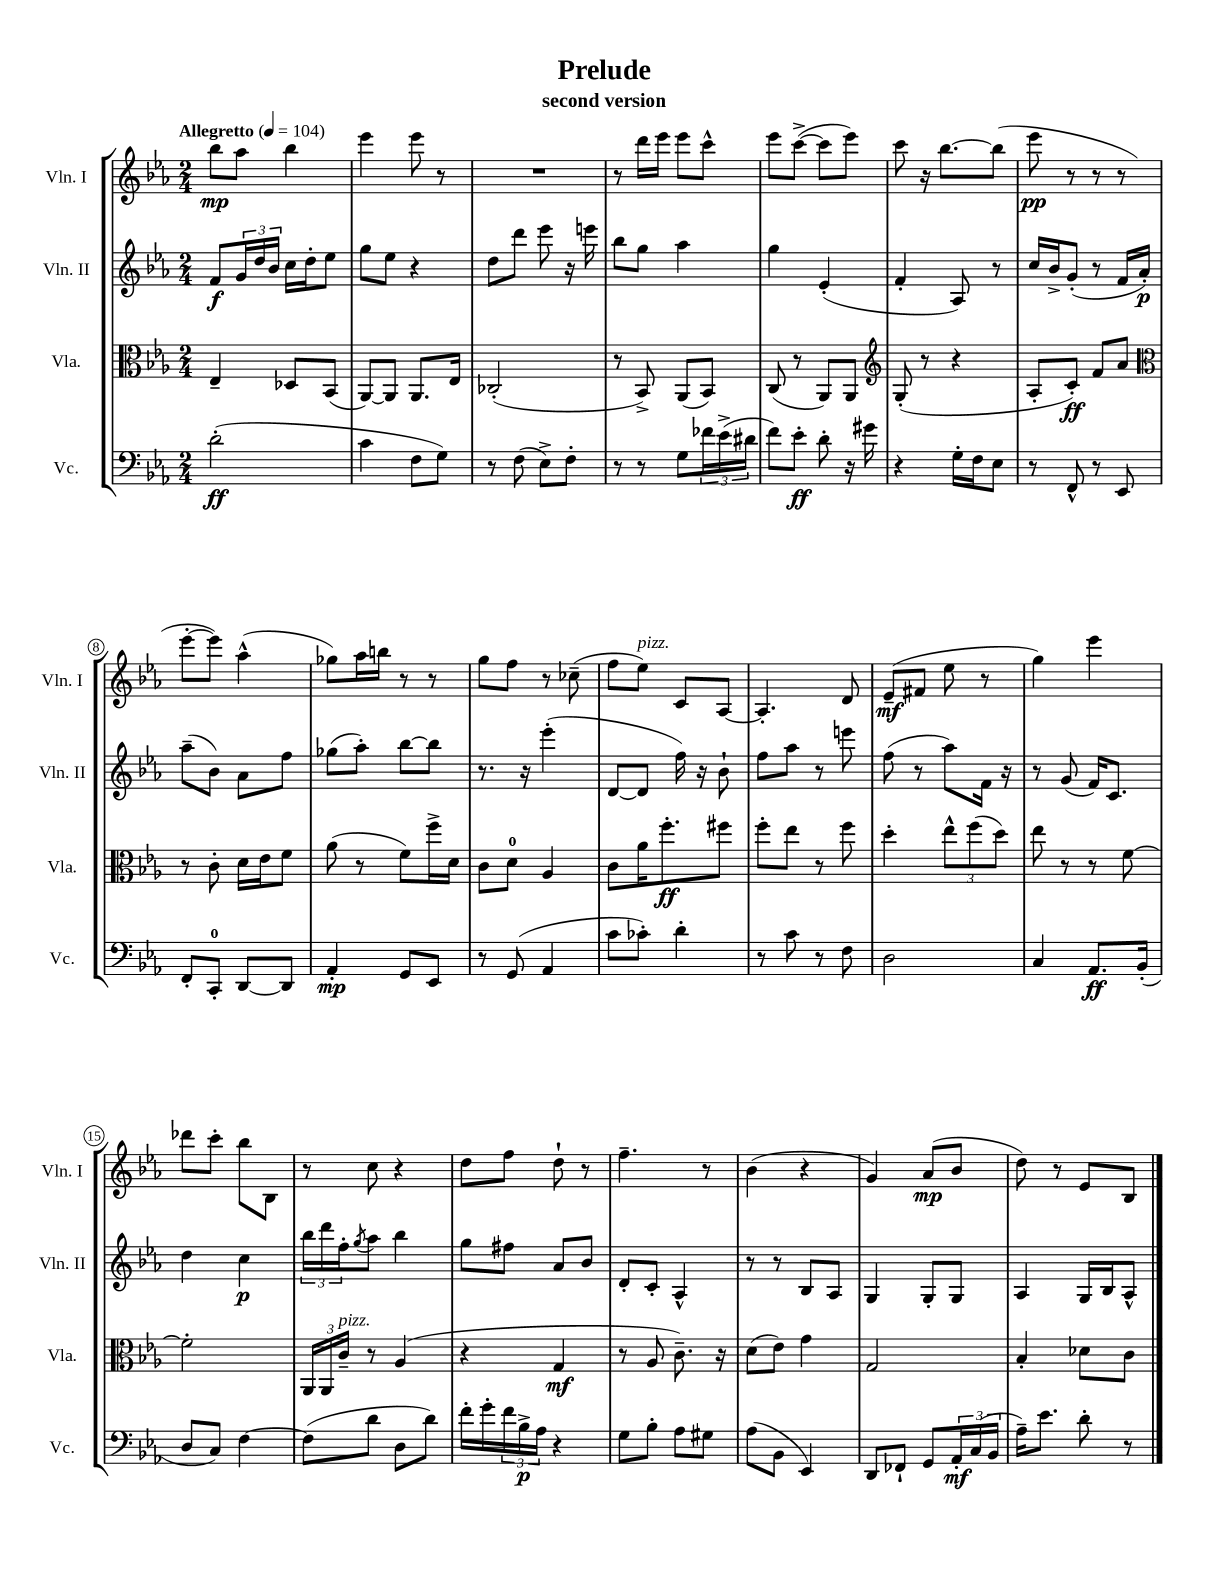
\header { title = "Prelude" subtitle = "second version" }
<<
\new StaffGroup <<
\new Staff = "s0" \with { instrumentName = "Vln. I" shortInstrumentName = "Vln. I" } {
    \clef treble \key ees \major \numericTimeSignature \time 2/4 \tempo "Allegretto" 4 = 104
    bes''8\mp aes''8 bes''4 |
    ees'''4 ees'''8 r8 |
    R2 |
    r8 d'''16 ees'''16 ees'''8 c'''8-^ |
    ees'''8 c'''8~->( c'''8 ees'''8) |
    c'''8 r16 bes''8.~ bes''8( |
    ees'''8\pp r8 r8 r8 |
    ees'''8~-. ees'''8) aes''4-^( |
    ges''8) aes''16 b''16 r8 r8 |
    g''8 f''8 r8 ces''8--( |
    f''8 ees''8^\markup { \italic "pizz." }) c'8 aes8~ |
    aes4.-. d'8 |
    ees'8--\mf( fis'8 ees''8 r8 |
    g''4) ees'''4 |
    des'''8 c'''8-. bes''8 bes8 |
    r8 c''8 r4 |
    d''8 f''8 d''8-! r8 |
    f''4.-- r8 |
    bes'4( r4 |
    g'4) aes'8\mp( bes'8 |
    d''8) r8 ees'8 bes8 \bar "|." |
}
\new Staff = "s1" \with { instrumentName = "Vln. II" shortInstrumentName = "Vln. II" } {
    \clef treble \key ees \major \numericTimeSignature \time 2/4
    f'8\f \tuplet 3/2 { g'16 d''16 bes'16 } c''16 d''16-. ees''8 |
    g''8 ees''8 r4 |
    d''8 d'''8 ees'''8 r16 e'''16 |
    bes''8 g''8 aes''4 |
    g''4 ees'4-.( |
    f'4-. aes8) r8 |
    c''16 bes'16-> g'8-.( r8 f'16 aes'16-.\p) |
    aes''8--( bes'8) aes'8 f''8 |
    ges''8( aes''8-.) bes''8~ bes''8 |
    r8. r16 ees'''4-.( |
    d'8~ d'8 f''16) r16 bes'8-! |
    f''8 aes''8 r8 e'''8 |
    f''8( r8 aes''8) f'16 r16 |
    r8 g'8( f'16) c'8. |
    d''4 c''4\p |
    \tuplet 3/2 { bes''16 d'''16 f''16-. } \acciaccatura { g''8 } aes''8 bes''4 |
    g''8 fis''8 aes'8 bes'8 |
    d'8-. c'8-. aes4-^ |
    r8 r8 bes8 aes8 |
    g4 g8-. g8 |
    aes4 g16 bes16 aes8-^ \bar "|." |
}
\new Staff = "s2" \with { instrumentName = "Vla." shortInstrumentName = "Vla." } {
    \clef alto \key ees \major \numericTimeSignature \time 2/4
    ees4-- des8 bes,8( |
    aes,8~) aes,8 aes,8. ees16 |
    ces2-.( |
    r8 bes,8->) aes,8( bes,8) |
    c8( r8 aes,8) aes,8 |
    \clef treble g8-.( r8 r4 |
    aes8-. c'8-.\ff) f'8 aes'8 |
    \clef alto r8 c'8-. d'16 ees'16 f'8 |
    aes'8( r8 f'8) f''16-> d'16 |
    c'8 d'8-0 aes4 |
    c'8 aes'16 f''8.-.\ff fis''8 |
    f''8-. ees''8 r8 f''8 |
    d''4-. \tuplet 3/2 { ees''8-^ f''8( d''8) } |
    ees''8 r8 r8 f'8~ |
    f'2-. |
    \tuplet 3/2 { aes,16 aes,16 c'16--^\markup { \italic "pizz." } } r8 aes4( |
    r4 g4\mf |
    r8 aes8 c'8.--) r16 |
    d'8( ees'8) g'4 |
    g2 |
    bes4-. des'8 c'8 \bar "|." |
}
\new Staff = "s3" \with { instrumentName = "Vc." shortInstrumentName = "Vc." } {
    \clef bass \key ees \major \numericTimeSignature \time 2/4
    d'2-.\ff( |
    c'4 f8 g8) |
    r8 f8( ees8->) f8-. |
    r8 r8 g8 \tuplet 3/2 { fes'16 ees'16->( dis'16 } |
    f'8) ees'8-.\ff d'8-. r16 gis'16 |
    r4 g16-. f16 ees8 |
    r8 f,8-^ r8 ees,8 |
    f,8-. c,8-0-. d,8~ d,8 |
    aes,4-.\mp g,8 ees,8 |
    r8 g,8( aes,4 |
    c'8 ces'8-.) d'4-. |
    r8 c'8 r8 f8 |
    d2 |
    c4 aes,8.\ff bes,16-.( |
    d8 c8) f4~ |
    f8( d'8 d8 d'8) |
    f'16-. g'16-. \tuplet 3/2 { f'16 bes16->\p aes16 } r4 |
    g8 bes8-. aes8 gis8 |
    aes8( bes,8 ees,4) |
    d,8 fes,8-! g,8 \tuplet 3/2 { aes,16-.\mf c16( bes,16 } |
    aes16--) ees'8. d'8-. r8 \bar "|." |
}
>>
>>
\layout { \context { \Score \override BarNumber.stencil = #(make-stencil-circler 0.1 0.3 ly:text-interface::print) } }
